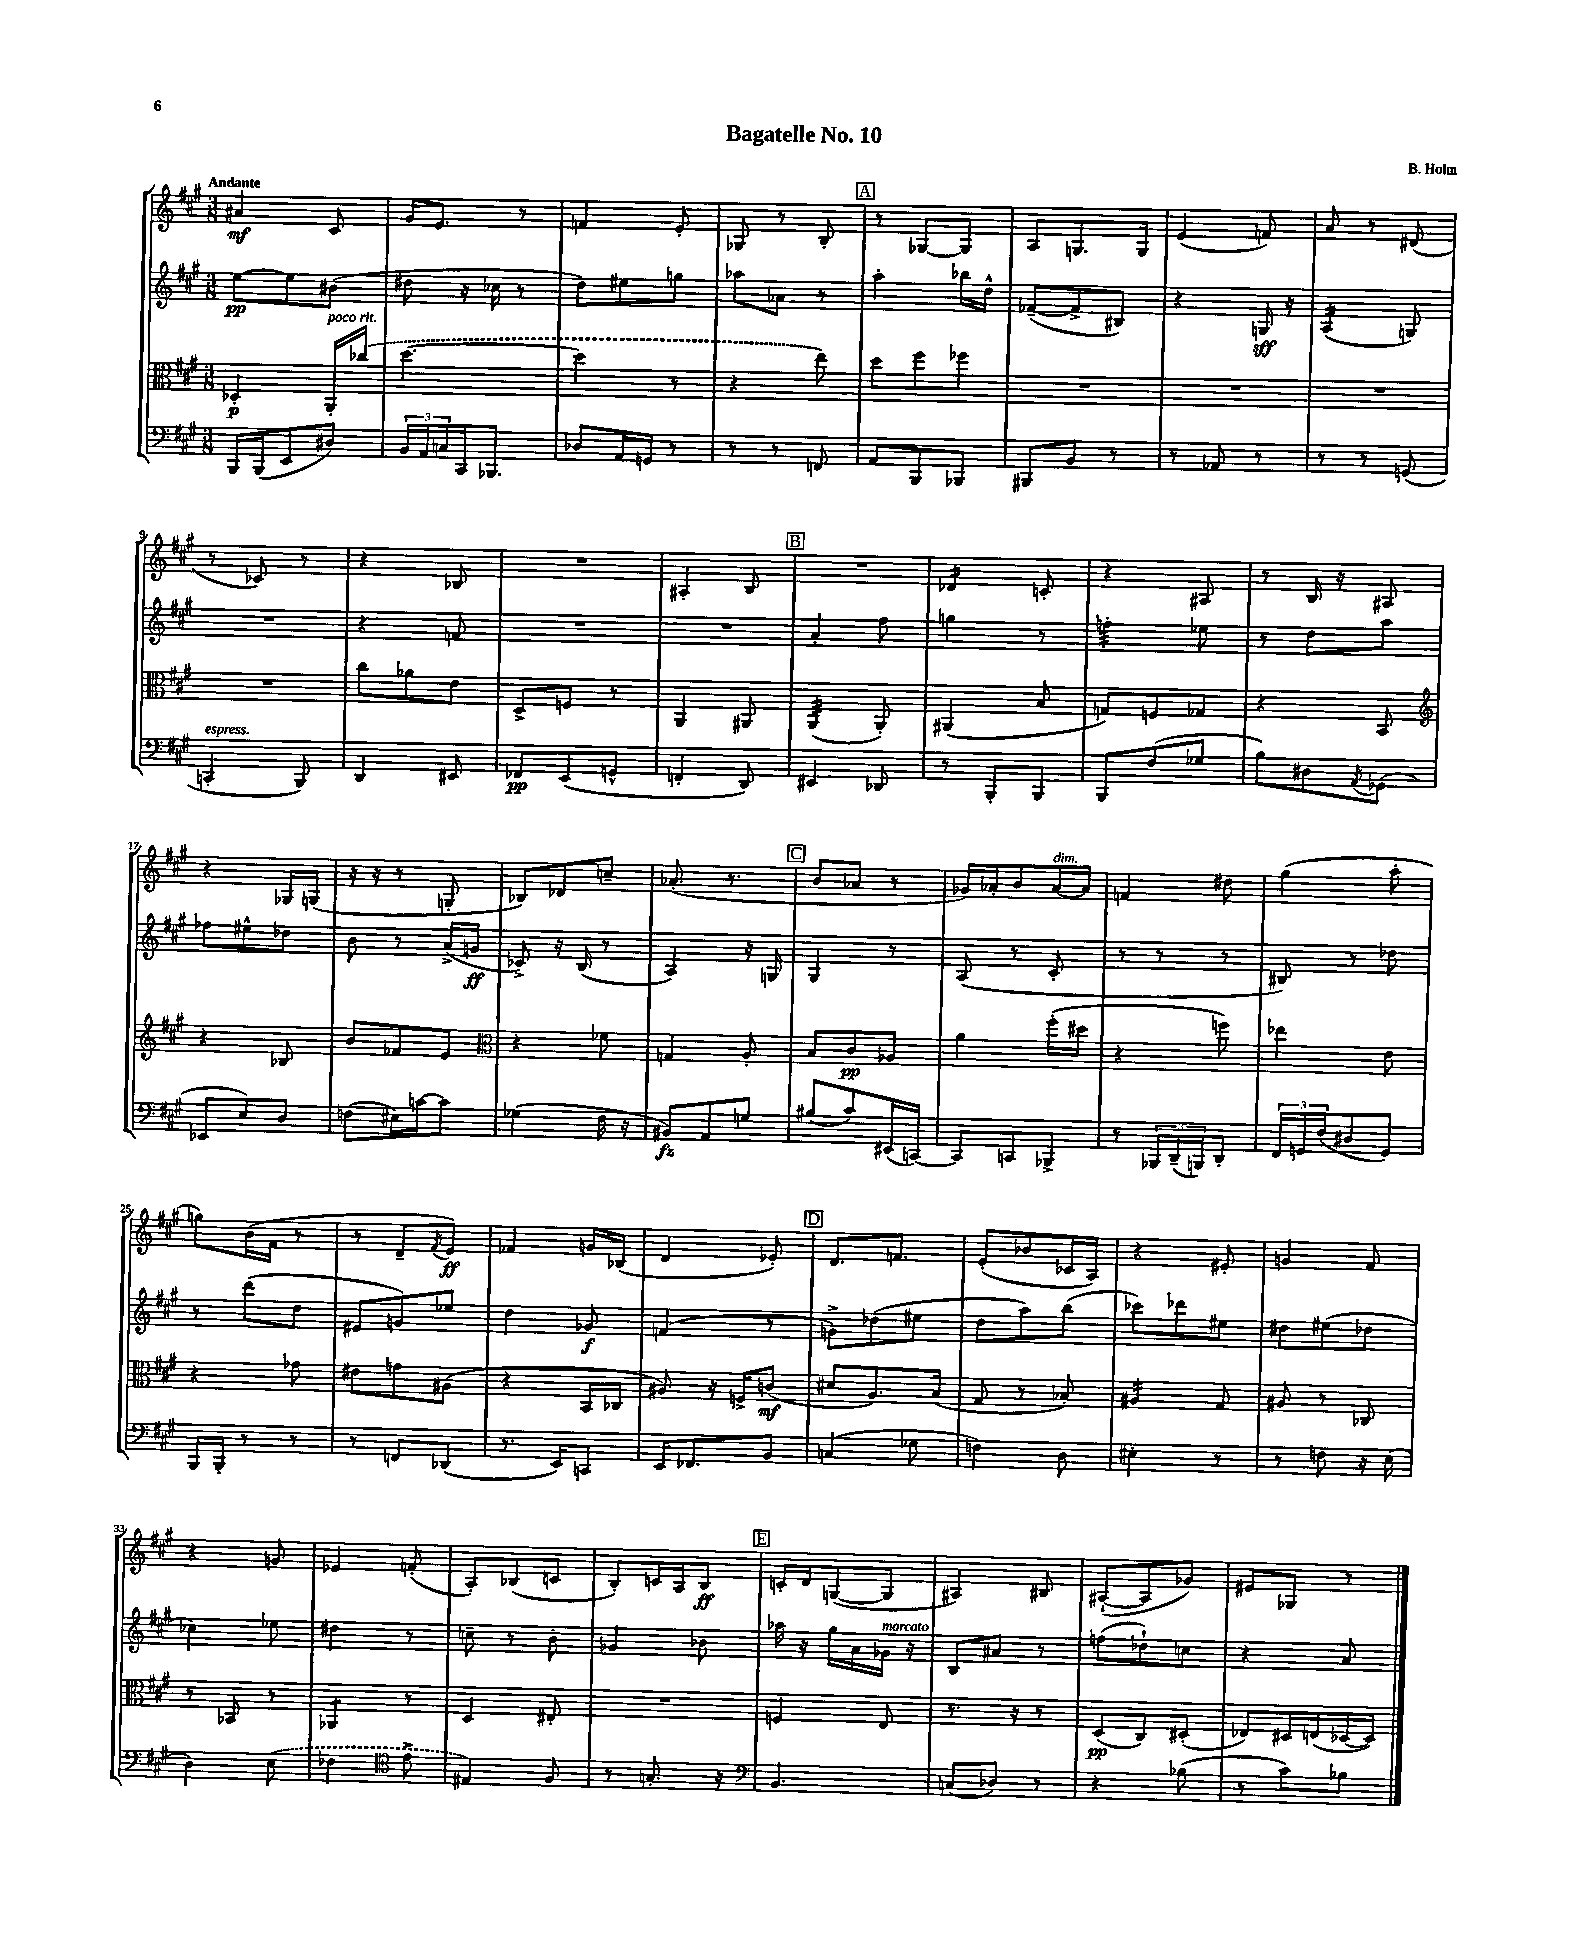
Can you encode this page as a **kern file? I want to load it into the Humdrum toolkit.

**kern	**kern	**kern	**kern
*staff4	*staff3	*staff2	*staff1
*clefF4	*clefC3	*clefG2	*clefG2
*k[f#c#g#]	*k[f#c#g#]	*k[f#c#g#]	*k[f#c#g#]
*M3/8	*M3/8	*M3/8	*M3/8
16BBB	4D-'	[8ee	4a#
(16BBB	.	.	.
8EE	.	8ee]	.
8D#)	16AA'	(8b#	8c#
.	(16cc-	.	.
=	=	=	=
24BB	[4.dd	8dd#	16g#
24AA	.	.	.
.	.	.	8.e
24C	.	.	.
16CC#	.	16r	.
8.BBB-	.	16cc-	.
.	.	8r	8r
=	=	=	=
8D-	4dd]	8dd)	4f
16AA	.	8ee#	.
16GG	.	.	.
8r	8r	8gg	8e'
=	=	=	=
8r	4r	8aa-	8G-
8r	.	8a-	8r
8FF	8ee)	8r	8B'
=	=	=	=
8AA	8dd	4aa'	8r
8BBB	8ff#	.	[8G-
8BBB-	8ff-	16bb-	8G-]
.	.	16dd^^	.
=	=	=	=
8BBB#	4.r	([8f-~	8A
8BB	.	8f-^]	8.G
8r	.	8B#)	.
.	.	.	16G
=	=	=	=
8r	4.r	4r	(4e
8AA-	.	.	.
8r	.	16G	8f)
.	.	16r	.
=	=	=	=
8r	4.r	(4A	8a
8r	.	.	8r
(8GG	.	8G)	(8d#
=	=	=	=
4CC'	4.r	4.r	8r
.	.	.	8c-)
8BBB)	.	.	8r
=	=	=	=
4DD	8cc#	4r	4r
.	8a-	.	.
8EE#	8e	8f	8B-
=	=	=	=
8FF-	8D^	4.r	4.r
(8EE	8F	.	.
8GG^^	8r	.	.
=	=	=	=
4FF'	4AA	4.r	4A#'
8DD)	8AA#	.	8B
=	=	=	=
4EE#	(4AA	4a'	4.r
8DD-	8AA')	8ff#	.
=	=	=	=
8r	(4AA#	4gg	4d-
8BBB'	.	.	.
8BBB	8B	8r	8c'
=	=	=	=
8BBB	8G)	4ff'	4r
(8F#	8F	.	.
8G-	8G-	8ee-	8A#
=	=	=	=
8B)	4r	8r	8r
8D#	.	8dd	16B
.	.	.	16r
8qAA	.	.	.
(8GG-	8BB	8aa	8A#
=	=	=	=
*	*clefG2	*	*
8EE-	4r	8ff-	4r
8E)	.	8ee#^^	.
8D	8B-	8dd-	16G-
.	.	.	(16G
=	=	=	=
(8F	8b	8b	16r
.	.	.	16r
16E#)	8f-	8r	8r
[16c	.	.	.
8c]	8e	(16a^	8G'
.	.	16g	.
=	=	=	=
*	*clefC3	*	*
(4G-	4r	8c-^)	8B-)
.	.	16r	8d-
.	.	(16B	.
16F#	8f-	8r	8cc~
16r	.	.	.
=	=	=	=
8BB#)	4G	4A)	(8.a-'
8AA	.	.	.
.	.	.	8.r
8G	8A'	16r	.
.	.	16G	.
=	=	=	=
(8B#	8B	4G#	8b
8c#)	8c#	.	8a-
(16EE#	8A-	8r	8r
[16CC)	.	.	.
=	=	=	=
8CC]	4a	(8A	16g-)
.	.	.	16a-'
8CC	.	8r	8b
8BBB-^	(16ff#'	8c#'	[16a-
.	16dd#	.	16a-]
=	=	=	=
8r	4r	8r	4f
24BBB-	.	8r	.
(24DD~	.	.	.
24BBB)	.	.	.
8DD'	8ff)	8r	8dd#
=	=	=	=
24FF#	4ee-	8B#)	(4gg#
24GG	.	.	.
(24F#	.	.	.
8D#	.	8r	.
8GG)	8e	8dd-	8aa'
=	=	=	=
16BBB	4r	8r	8gg)
16BBB'	.	.	.
8r	.	(8ddd	(16b
.	.	.	16f#
8r	8g-	8dd	8r
=	=	=	=
8r	8e#	8e#	8r
8FF	8g	8g)	8d~
.	.	.	8qf#
(8DD-	(8A#	8ee-	8e)
=	=	=	=
8.r	4r	4dd	4f-
16EE)	.	.	.
8CC	16BB	8g-	16g
.	16C-	.	(16B-
=	=	=	=
16EE	8A#)	(4f	4d
8.FF-	.	.	.
.	16r	.	.
.	16F^	.	.
8BB	(8c	8r	8e-')
=	=	=	=
(4C	8d#	8g^)	8.d
.	8.A)	(8dd-	.
.	.	.	8.f
8G-	.	8ee#	.
.	(16B	.	.
=	=	=	=
4F)	8G#	8dd	(8e'
.	8r	8aa)	8b-
8D	8B-')	(8bb	16c-
.	.	.	16A)
=	=	=	=
4E#'	4A#	8ccc-)	4r
.	.	8ddd-	.
8r	8G#	8ee#	8e#'
=	=	=	=
8r	8A#	8dd#	4g
8F	8r	(8ee#	.
16r	8C-	8dd-	8f#
(16E	.	.	.
=	=	=	=
4D)	8r	4cc-)	4r
.	8BB-	.	.
(8E	8r	8ee-	8g
=	=	=	=
4F-	4AA-	4dd#	4e-
*clefC4	*	*	*
8e^	8r	8r	(8f'
=	=	=	=
4E#)	4D	8cc~	8A')
.	.	8r	(8B-
8F#	8E#'	8b'	8c
=	=	=	=
8r	4.r	4g-	8B')
8.G'	.	.	16c
.	.	.	16A
.	.	8b-	8B
16r	.	.	.
=	=	=	=
*clefF4	*	*	*
4.BB	4F	16aa-	16c'
.	.	16r	16d
.	.	16gg#	([8G
.	.	16a	.
.	8E	16g-	8G]
.	.	16r	.
=	=	=	=
(8C	8.r	8B	4A#)
8D-)	.	8a#	.
.	16r	.	.
8r	8r	8r	8B#
=	=	=	=
4r	(8D	(8ff	([8A#`
.	8C#)	8dd-`)	8A#]
(8B-	(8D#'	8cc	8g-)
=	=	=	=
8r	8E-)	4r	8e#
8c#)	16D#	.	8G-
.	(16E	.	.
8B-	[16D-	8a	8r
.	16D-])	.	.
==	==	==	==
*-	*-	*-	*-
